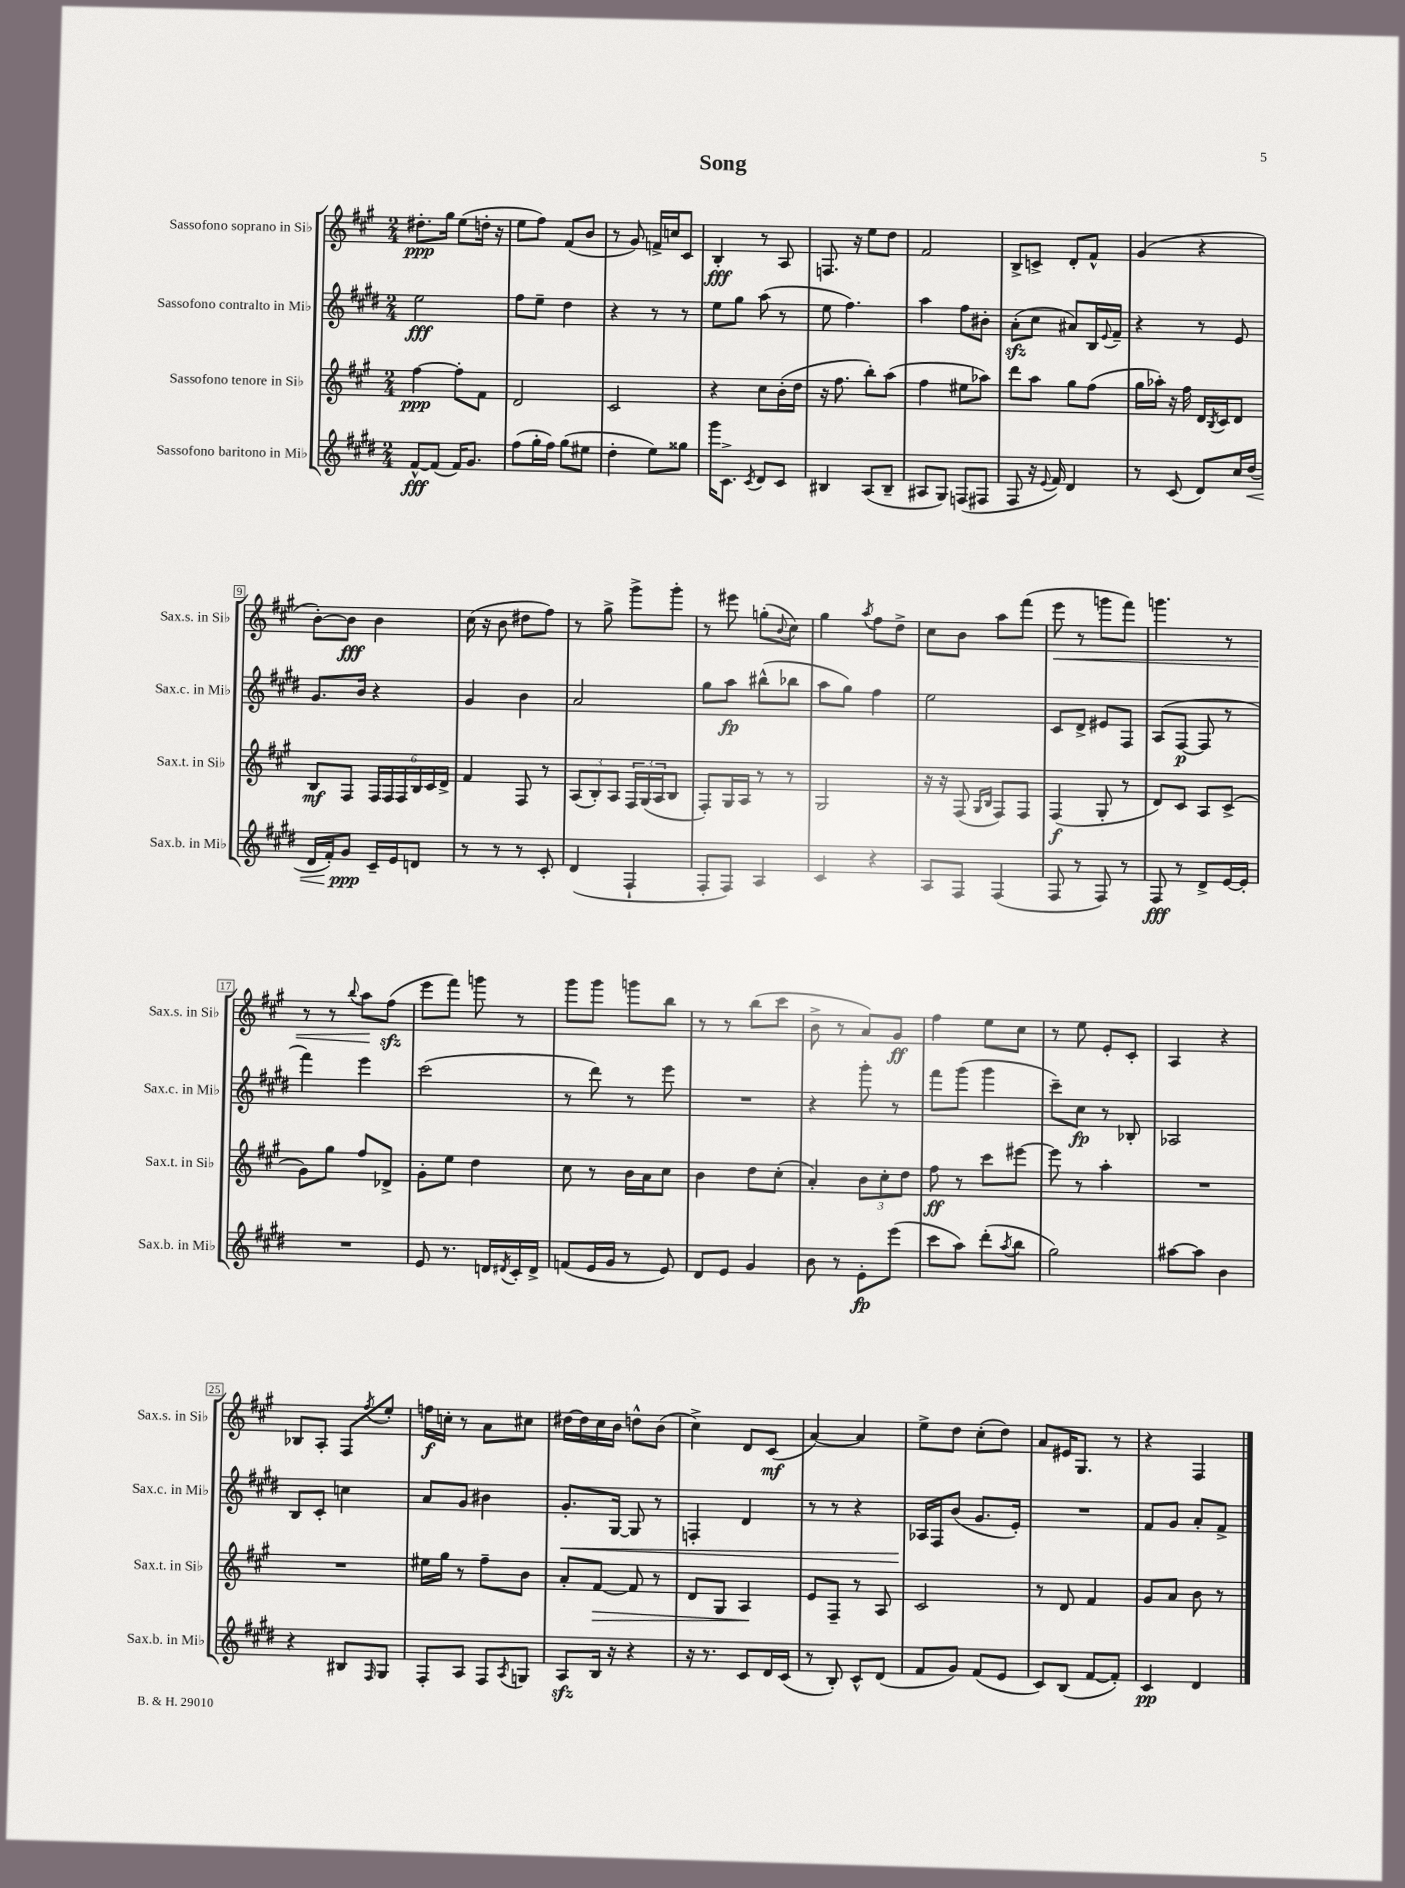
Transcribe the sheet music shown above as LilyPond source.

\header { title = "Song" }
<<
\new StaffGroup <<
\new Staff = "s0" \with { instrumentName = "Sassofono soprano in Sib" shortInstrumentName = "Sax.s. in Sib" } {
    \clef treble \key a \major \numericTimeSignature \time 2/4
    dis''8.-.\ppp gis''16 e''8( d''16-. r16 |
    e''8 fis''8) fis'8( b'8 |
    r8 gis'8) f'16-> c''16 cis'8 |
    b4-.\fff r8 a8 |
    f8. r16 e''8 d''8 |
    fis'2 |
    b8-> c'8-> d'8-. fis'8-^ |
    gis'4( r4 |
    b'8~-.) b'8\fff b'4 |
    cis''16( r16 b'8 dis''8 fis''8) |
    r8 gis''8-> gis'''8-> gis'''8-. |
    r8 eis'''8 g''8-.( \appoggiatura { b'8 } cis''8) |
    gis''4 \acciaccatura { a''8 } fis''8 d''8-> |
    cis''8 b'8 a''8 fis'''8( |
    e'''8\< r8 g'''8 fis'''8) |
    g'''4. r8 |
    r8 r8 \appoggiatura { b''8 } a''8\! fis''8\sfz( |
    e'''8 fis'''8) g'''8 r8 |
    gis'''8 gis'''8 g'''8 b''8 |
    r8 r8 b''8( cis'''8 |
    b'8-> r8 a'8) gis'8\ff |
    fis''4 e''8 cis''8 |
    r8 e''8 e'8-. cis'8-. |
    a4 r4 |
    bes8 a8-. fis8 \acciaccatura { fis''8 } e''8-. |
    f''16\f c''16-. r8 a'8 cis''8 |
    dis''16~ dis''16 cis''16 b'16 d''8-^ b'8( |
    cis''4->) d'8 cis'8\mf( |
    a'4~) a'4 |
    e''8-> d''8 cis''8-.( d''8) |
    a'8 eis'16 gis8. r8 |
    r4 fis4 \bar "|." |
}
\new Staff = "s1" \with { instrumentName = "Sassofono contralto in Mib" shortInstrumentName = "Sax.c. in Mib" } {
    \clef treble \key e \major \numericTimeSignature \time 2/4
    e''2\fff |
    fis''8 e''8-- dis''4 |
    r4 r8 r8 |
    e''8 gis''8 a''8( r8 |
    e''8 fis''4.) |
    a''4 fis''8 bis'8-. |
    a'8-.\sfz( cis''8 ais'8) b16 \appoggiatura { e'8 } fis'16-- |
    r4 r8 e'8 |
    gis'8. b'16 r4 |
    gis'4 b'4 |
    a'2 |
    gis''8 a''8\fp bis''8-^( bes''8 |
    a''8 gis''8) fis''4 |
    e''2 |
    cis'8 dis'8-> eis'8 fis8 |
    a8( fis8~\p fis8 r8 |
    fis'''4) e'''4 |
    cis'''2( |
    r8 dis'''8) r8 e'''8 |
    R2 |
    r4 gis'''8-. r8 |
    fis'''8 gis'''8( gis'''4 |
    cis'''8--) cis''8\fp r8 bes8-. |
    aes2 |
    b8 cis'8-. c''4 |
    a'8 gis'8 bis'4 |
    gis'8.-.\< gis16~ gis8 r8 |
    f4-. dis'4 |
    r8 r8 r4 |
    aes16\! fis16 b'8( gis'8. e'16-.) |
    R2 |
    fis'8 gis'8 a'8-. fis'8-> \bar "|." |
}
\new Staff = "s2" \with { instrumentName = "Sassofono tenore in Sib" shortInstrumentName = "Sax.t. in Sib" } {
    \clef treble \key a \major \numericTimeSignature \time 2/4
    fis''4~\ppp fis''8-. fis'8 |
    d'2 |
    cis'2 |
    r4 cis''8 b'16-.( d''16 |
    r16 fis''8. b''8-.) a''8( |
    fis''4 eis''8 aes''8) |
    d'''8 a''8 gis''8 fis''8( |
    gis''16 aes''16-.) r16 fis''16 d'16 \acciaccatura { b8 } cis'16 d'8 |
    b8\mf fis8 \tuplet 6/4 { fis16 fis16 fis16 b16 cis'16 d'16-> } |
    fis'4 fis8 r8 |
    \tuplet 3/2 { a8( b8-.) a8 } \tuplet 3/2 { fis16 gis16( a16 } b8 |
    fis8-.) gis16 a16 r8 r8 |
    gis2 |
    r16 r16 fis8( \grace { gis16 b16 } fis8) fis8 |
    fis4\f( gis8-. r8 |
    d'8) cis'8 a8 cis'8->( |
    gis'8) gis''8 fis''8 des'8-> |
    gis'8-. e''8 d''4 |
    cis''8 r8 b'16 a'16 cis''8 |
    b'4 d''8 cis''8-.( |
    a'4-.) \tuplet 3/2 { b'8 cis''8-. d''8 } |
    fis''8\ff r8 cis'''8 eis'''8~ |
    eis'''8 r8 a''4-. |
    R2 |
    R2 |
    eis''16 gis''16 r8 fis''8-- b'8 |
    a'8-. fis'8~\> fis'8 r8 |
    d'8 gis8 a4\! |
    e'8 fis8-- r8 a8 |
    cis'2 |
    r8 d'8 fis'4 |
    gis'8 a'8 b'8 r8 \bar "|." |
}
\new Staff = "s3" \with { instrumentName = "Sassofono baritono in Mib" shortInstrumentName = "Sax.b. in Mib" } {
    \clef treble \key e \major \numericTimeSignature \time 2/4
    fis'8~-^\fff fis'8( fis'16) gis'8. |
    fis''8( gis''16-. fis''16) gis''8( eis''8 |
    dis''4-. e''8) gisis''8 |
    gis'''16 cis'8.-> \acciaccatura { cis'8 } dis'8 cis'8 |
    bis4 a8( bis8-- |
    ais8 gis8) f8( fis8 |
    fis8 r16 \appoggiatura { e'8 } fis'16) dis'4 |
    r8 cis'8( dis'8) cis''16 dis''16\<( |
    dis'16 fis'16-.) gis'8\ppp\! cis'16-- e'16 d'8 |
    r8 r8 r8 cis'8-. |
    dis'4( fis4-! |
    fis8-. fis8) a4 |
    cis'4 r4 |
    a8 fis8 fis4( |
    fis8 r8 fis8) r8 |
    fis8\fff r8 dis'8-> e'16~ e'16-. |
    R2 |
    e'8 r8. d'16 \acciaccatura { dis'8 } cis'16-. dis'16-> |
    f'8( e'16 gis'16 r8 e'8) |
    dis'8 e'8 gis'4 |
    b'8 r8 e'8-.\fp e'''8( |
    cis'''8 a''8) dis'''8-.( \acciaccatura { a''8 } b''8 |
    gis''2) |
    ais''8~ ais''8 b'4 |
    r4 bis8 \grace { fis16 } gis8 |
    fis8-. a8 fis8 \acciaccatura { a8 } g8 |
    a8\sfz b16 r16 r4 |
    r16 r8. cis'8 dis'16 cis'16( |
    r8 b8-.) cis'8-^ dis'8( |
    fis'8 gis'8) fis'8( e'8 |
    cis'8) b8( fis'8~ fis'8-.) |
    cis'4\pp dis'4 \bar "|." |
}
>>
>>
\layout { \context { \Score \override BarNumber.stencil = #(make-stencil-boxer 0.1 0.3 ly:text-interface::print) } }
